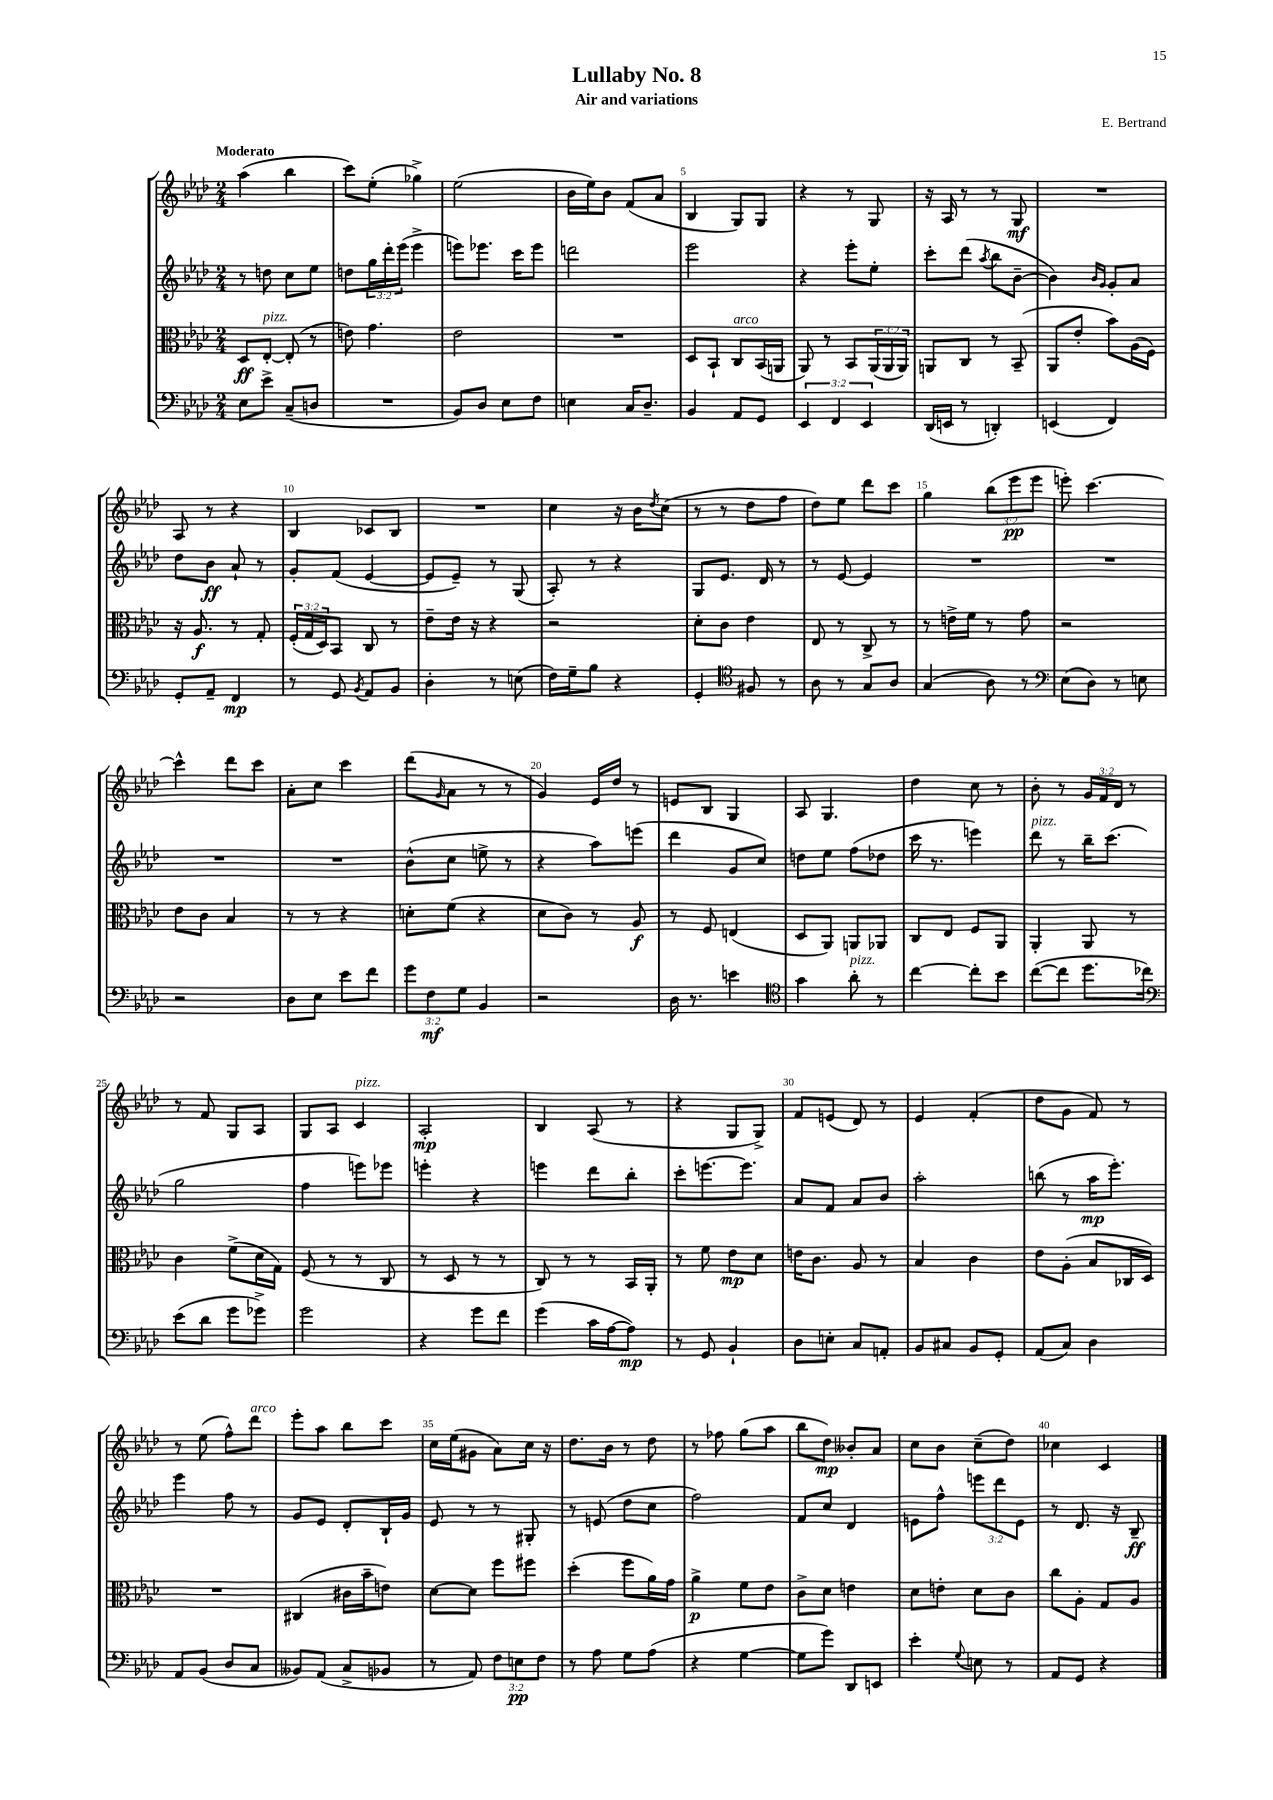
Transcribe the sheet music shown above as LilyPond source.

\header { title = "Lullaby No. 8" composer = "E. Bertrand" subtitle = "Air and variations" }
<<
\new StaffGroup <<
\new Staff = "s0" {
    \clef treble \key aes \major \numericTimeSignature \time 2/4 \override Staff.TupletNumber.text = #tuplet-number::calc-fraction-text \tempo "Moderato"
    aes''4( bes''4 |
    c'''8) ees''8-.( ges''4->) |
    ees''2( |
    bes'16 ees''16) bes'8 f'8( aes'8 |
    bes4 g8) g8 |
    r4 r8 g8 |
    r16 aes16 r8 r8 g8\mf |
    R2 |
    aes8 r8 r4 |
    bes4 ces'8 bes8 |
    R2 |
    c''4 r16 bes'16 \acciaccatura { des''8 } c''8( |
    r8 r8 des''8 f''8 |
    des''8) ees''8 des'''8 c'''8 |
    g''4 \tuplet 3/2 { bes''8( ees'''8\pp ees'''8 } |
    e'''8-.) c'''4.~ |
    c'''4-^ des'''8 c'''8 |
    aes'8-. c''8 c'''4 |
    des'''8( \grace { g'16 } aes'8 r8 r8 |
    g'4) ees'16 des''16 r8 |
    e'8 bes8 g4 |
    aes8 g4. |
    des''4 c''8 r8 |
    bes'8-. r8 \tuplet 3/2 { g'16 f'16 des'16 } r8 |
    r8 f'8 g8 aes8 |
    g8 aes8 c'4^\markup { \italic "pizz." } |
    aes2-.\mp |
    bes4 aes8( r8 |
    r4 g8 g8->) |
    f'8 e'8( des'8) r8 |
    ees'4 f'4-.( |
    des''8 g'8 f'8) r8 |
    r8 ees''8( f''8-^) des'''8^\markup { \italic "arco" } |
    ees'''8-. aes''8 bes''8 c'''8 |
    c''16 ees''16( gis'8 aes'8) c''16 r16 |
    des''8. bes'16 r8 des''8 |
    r8 fes''8 g''8( aes''8 |
    bes''8 des''8\mp) beses'8-. aes'8 |
    c''8 bes'8 c''8--( des''8) |
    ces''4 c'4 \bar "|." |
}
\new Staff = "s1" {
    \clef treble \key aes \major \numericTimeSignature \time 2/4 \override Staff.TupletNumber.text = #tuplet-number::calc-fraction-text
    r8 d''8 c''8 ees''8 |
    d''8 \tuplet 3/2 { g''16 des'''16-. ees'''16( } ees'''4-> |
    e'''8) ees'''8. c'''16 ees'''8 |
    d'''2 |
    ees'''2 |
    r4 ees'''8-. ees''8-. |
    c'''8-. des'''8( \acciaccatura { aes''8 } bes''8 bes'8~-- |
    bes'4) \grace { bes'16 g'16 } g'8-. aes'8 |
    des''8 bes'8\ff aes'8-! r8 |
    g'8-. f'8( ees'4~ |
    ees'8 ees'8--) r8 g8( |
    aes8-.) r8 r4 |
    g8 ees'8. des'16 r8 |
    r8 ees'8~ ees'4 |
    R2 |
    R2 |
    R2 |
    R2 |
    bes'8-^( c''8 e''8-> r8 |
    r4 aes''8) e'''8( |
    des'''4 g'8 c''8) |
    d''8 ees''8 f''8( des''8 |
    c'''16 r8. e'''4) |
    des'''8^\markup { \italic "pizz." } r8 bes''16-- c'''8.( |
    g''2 |
    f''4 e'''8) ees'''8 |
    e'''4-. r4 |
    e'''4 des'''8 bes''8-. |
    c'''8-. e'''8.~ e'''8. |
    aes'8 f'8 aes'8 bes'8 |
    aes''2-. |
    b''8( r8 aes''16\mp ees'''8.-.) |
    ees'''4 f''8 r8 |
    g'8 ees'8 des'8-. bes16-! g'16 |
    ees'8 r8 r8 gis8-. |
    r8 e'8( des''8 c''8 |
    f''2) |
    f'8 c''8 des'4 |
    e'8 f''8-^ \tuplet 3/2 { e'''8 des'''8 e'8 } |
    r8 des'8. r16 bes8--\ff \bar "|." |
}
\new Staff = "s2" {
    \clef alto \key aes \major \numericTimeSignature \time 2/4 \override Staff.TupletNumber.text = #tuplet-number::calc-fraction-text
    des8\ff ees8~-.^\markup { \italic "pizz." } ees8-.( r8 |
    e'8) g'4. |
    ees'2 |
    R2 |
    des8 bes,8-! c8^\markup { \italic "arco" } bes,16( a,16 |
    aes,8) r8 bes,8 \tuplet 3/2 { aes,16( aes,16 aes,16) } |
    a,8 c8 r8 bes,8--( |
    aes,8 ees'8-. bes'8) aes16( f16) |
    r16 aes8.\f r8 g8-. |
    \tuplet 3/2 { f16-.( g16 des16) } bes,8 c8 r8 |
    ees'8-- ees'16 r16 r4 |
    r2 |
    des'8-. c'8 ees'4 |
    ees8 r8 c8-> r8 |
    r8 e'16-> f'16 r8 g'8 |
    r2 |
    ees'8 c'8 bes4 |
    r8 r8 r4 |
    d'8-. f'8( r4 |
    des'8 c'8) r8 aes8\f |
    r8 f8 e4( |
    des8 aes,8) a,8 aes,8 |
    c8 ees8 f8 aes,8 |
    aes,4-. aes,8 r8 |
    c'4 f'8->( des'16 g16) |
    f8( r8 r8 c8 |
    r8 des8 r8 r8 |
    c8) r8 r8 bes,16 aes,16-. |
    r8 f'8 ees'8\mp des'8 |
    e'16 c'8. aes8 r8 |
    bes4 c'4 |
    ees'8 aes8-.( bes8 ces16 des16) |
    R2 |
    cis4( cis'16 bes'16-- e'8) |
    des'8~ des'8 f''8 fis''8 |
    des''4-.( f''8 aes'16) g'16 |
    aes'4->\p f'8 ees'8 |
    c'8-> des'8 e'4 |
    des'8 e'8-. des'8 c'8 |
    c''8 aes8-. g8 aes8 \bar "|." |
}
\new Staff = "s3" {
    \clef bass \key aes \major \numericTimeSignature \time 2/4 \override Staff.TupletNumber.text = #tuplet-number::calc-fraction-text
    ees8 ees'8-> c8--( d8 |
    R2 |
    bes,8) des8 ees8 f8 |
    e4 c16 des8.-- |
    bes,4 aes,8 g,8 |
    \tuplet 3/2 { ees,4 f,4 ees,4 } |
    des,16( e,16 r8 d,4-.) |
    e,4( f,4) |
    g,8-. aes,8-- f,4\mp |
    r8 g,8 \acciaccatura { bes,8 } aes,8 bes,8 |
    des4-. r8 e8( |
    f16) g16-- bes8 r4 |
    g,4-. \clef tenor fis8 r8 |
    aes8 r8 g8 aes8 |
    g4( aes8) r8 |
    \clef bass ees8( des8) r8 e8 |
    r2 |
    des8 ees8 ees'8 f'8 |
    \tuplet 3/2 { g'8 f8\mf g8 } bes,4 |
    r2 |
    des16 r8. e'4 |
    \clef tenor g'4 aes'8-.^\markup { \italic "pizz." } r8 |
    c''4~ c''8-. bes'8 |
    c''8~( c''8 des''8. ces''16) |
    \clef bass ees'8( des'8 g'8 ges'8->) |
    g'2 |
    r4 g'8 f'8 |
    g'4( c'16 aes16~ aes8\mp) |
    r8 g,8 bes,4-! |
    des8 e8-. c8 a,8-. |
    bes,8 cis8 bes,8 g,8-. |
    aes,8( c8) des4 |
    aes,8 bes,8( des8 c8 |
    beses,8) aes,8( c8-> bes,8 |
    r8 aes,8) \tuplet 3/2 { f8 e8\pp f8 } |
    r8 aes8 g8 aes8( |
    r4 g4~ |
    g8 g'8) des,8 e,8 |
    ees'4-. \appoggiatura { g8 } e8 r8 |
    aes,8 g,8 r4 \bar "|." |
}
>>
>>
\layout { \context { \Score \override BarNumber.break-visibility = ##(#f #t #t) barNumberVisibility = #(every-nth-bar-number-visible 5) } }
